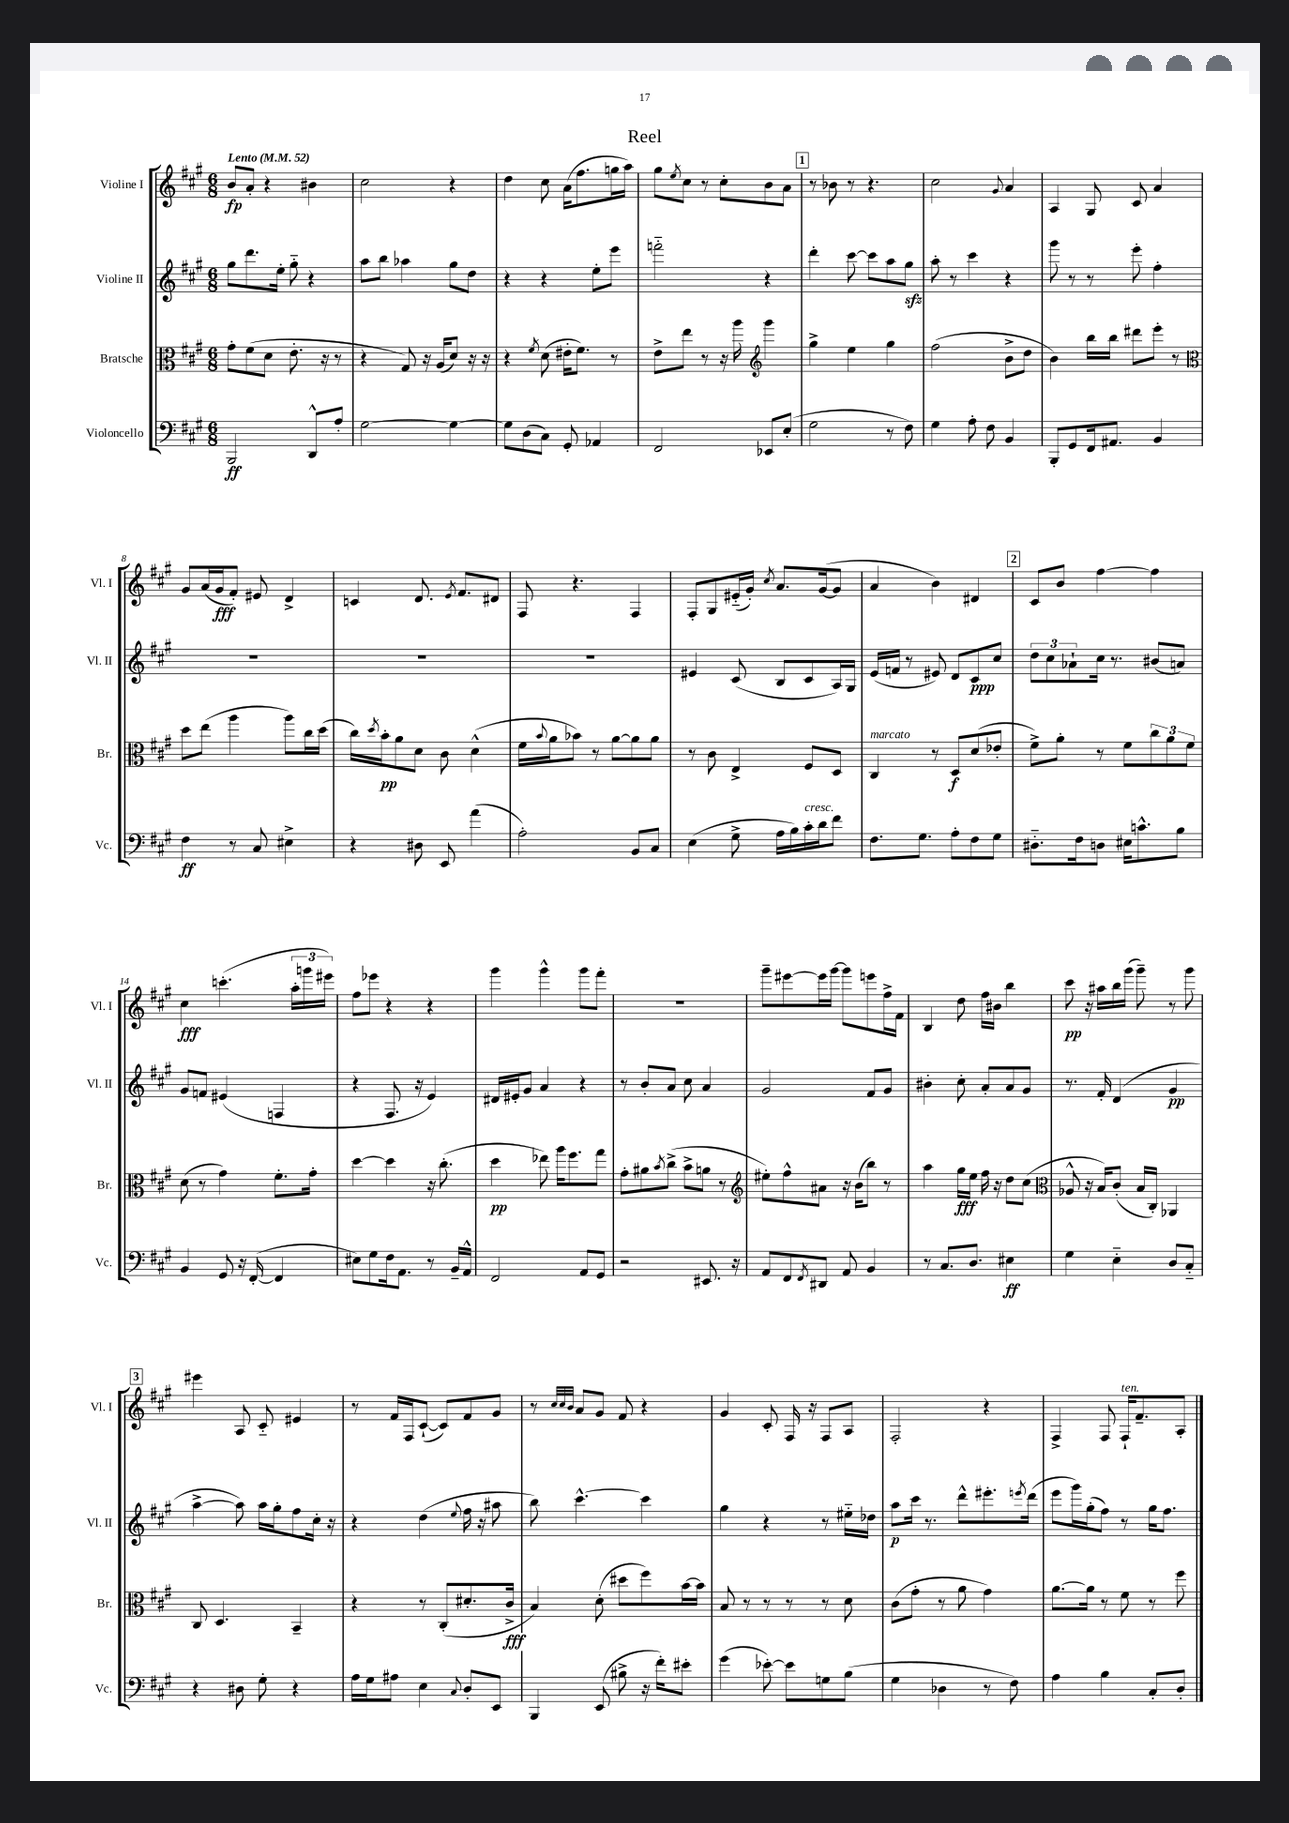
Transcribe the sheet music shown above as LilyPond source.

\header { title = "Reel" }
<<
\new StaffGroup <<
\new Staff = "s0" \with { instrumentName = "Violine I" shortInstrumentName = "Vl. I" } {
    \clef treble \key a \major \numericTimeSignature \time 6/8 \tempo "Lento" 4 = 52
    b'8\fp a'8-. r4 bis'4 |
    cis''2 r4 |
    d''4 cis''8 a'16( fis''8. g''16 a''16) |
    gis''8 \acciaccatura { e''8 } cis''8 r8 cis''8-. b'8 a'8 |
    \mark \markup { \box "1" } r8 bes'8 r8 r4. |
    cis''2 \appoggiatura { gis'8 } a'4 |
    a4 gis8 cis'8 a'4 |
    gis'8 a'16( gis'16\fff fis'8-.) eis'8 d'4-> |
    c'4 d'8. \acciaccatura { e'8 } fis'8. dis'8 |
    fis8 r4. fis4 |
    fis8-. gis8 eis'16-_( gis'16-.) \acciaccatura { cis''8 } a'8. gis'16~( gis'8 |
    a'4 b'4) dis'4 |
    \mark \markup { \box "2" } cis'8 b'8 fis''4~ fis''4 |
    cis''4\fff c'''4.-.( \tuplet 3/2 { a''16-. g'''16 eis'''16) } |
    fis''8 ees'''8 r4 r4 |
    gis'''4 gis'''4-^ gis'''8 fis'''8-. |
    R2. |
    gis'''8-- eis'''8~ eis'''16 gis'''16~ gis'''8 e'''8 fis''16-> fis'16 |
    b4 d''8 fis''16 bis'16 b''4 |
    cis'''8\pp r16 ais''16 b''16 gis'''16( gis'''8--) r8 gis'''8 |
    \mark \markup { \box "3" } eis'''4 a8 cis'8-_ eis'4 |
    r8 fis'16 fis16 cis'8~-!( cis'8) fis'8 gis'8 |
    r8 \grace { cis''32 cis''32 b'32 } a'8 gis'8 fis'8 r4 |
    gis'4 cis'8-. fis16 r16 fis8 a8 |
    fis2-. r4 |
    fis4-> fis8 fis16-!^\markup { \italic "ten." } fis'8.-- a8-. \bar "|." |
}
\new Staff = "s1" \with { instrumentName = "Violine II" shortInstrumentName = "Vl. II" } {
    \clef treble \key a \major \numericTimeSignature \time 6/8
    gis''8 d'''8. e''16-. gis''8-_ r4 |
    a''8 b''8 aes''4 gis''8 d''8 |
    r4 r4 e''8-. e'''8 |
    f'''2-_ r4 |
    \mark \markup { \box "1" } d'''4-. cis'''8~ cis'''8 a''8 gis''8\sfz |
    a''8-. r8 cis'''4 r4 |
    gis'''8 r8 r8 e'''8-. fis''4-. |
    R2. |
    R2. |
    R2. |
    eis'4 cis'8( b8 cis'8 a16) gis16 |
    e'16( f'16 r8 eis'8) d'8 cis'8\ppp cis''8 |
    \mark \markup { \box "2" } \tuplet 3/2 { d''8 cis''8 aes'8-! } cis''16 r8. bis'8( a'8) |
    gis'8 f'8 eis'4( f4 |
    r4 fis8. r16 e'4) |
    dis'16 eis'16-. gis'8 a'4 r4 |
    r8 b'8-. a'8 cis''8 a'4 |
    gis'2 fis'8 gis'8 |
    bis'4-. cis''8-. a'8-. a'8 gis'8 |
    r8. fis'16-. d'4( gis'4\pp |
    \mark \markup { \box "3" } a''4~-> a''8) a''16 gis''16-. fis''8 cis''16-. r16 |
    r4 d''4( \appoggiatura { e''8 } fis''16 r16 ais''8 |
    b''8) cis'''4.~-^ cis'''4 |
    gis''4 r4 r8 eis''16-_ des''16 |
    a''8\p cis'''16 r8. d'''8-^ eis'''8.-. \acciaccatura { e'''8 } d'''16( |
    e'''8 gis'''16) gis''16-.( fis''8) r8 gis''16 fis''8. \bar "|." |
}
\new Staff = "s2" \with { instrumentName = "Bratsche" shortInstrumentName = "Br." } {
    \clef alto \key a \major \numericTimeSignature \time 6/8
    gis'8-. fis'8( d'8 e'8.-. r16 r8 |
    r4 gis8) r16 a16( d'8) r16 r16 |
    r4 \acciaccatura { fis'8 } d'8( eis'16-. fis'8.) r8 |
    e'8-> e''8 r8 r16 a''16 \clef treble gis'''4 |
    \mark \markup { \box "1" } gis''4-> e''4 gis''4 |
    fis''2( b'8-> d''8 |
    b'4) b''16 b''16 dis'''8 e'''8-. r8 |
    \clef alto d''8 e''8( a''4 a''8) cis''16 d''16( |
    cis''16) \acciaccatura { d''8 } b'16-.\pp a'8 d'8 cis'8 d'4-^( |
    fis'16 \appoggiatura { b'8 } a'16 bes'8) r8 a'8~ a'8 a'8 |
    r8 cis'8 e4-> fis8 d8 |
    cis4^\markup { \italic "marcato" } r8 d8\f d'8( ees'8-. |
    \mark \markup { \box "2" } fis'8->) a'8-. r8 fis'8 \tuplet 3/2 { cis''8 a'8 fis'8 } |
    d'8( r8 gis'4) fis'8.-. gis'16-. |
    d''4~ d''4 r16 cis''8.-.( |
    d''4\pp ees''8) a''16 fis''8. gis''8 |
    gis'8-. ais'8 \acciaccatura { b'8 } cis''8->( b'8-> a'8 r8 |
    \clef treble eis''8-.) fis''8-^ ais'8 r16 b'16( b''8) r8 |
    a''4 gis''16\fff e''16 fis''16 r16 d''8 cis''8( |
    \clef alto aes8-^ r16 b16) cis'8-.( b16 cis16-.) aes,4 |
    \mark \markup { \box "3" } cis8 d4. b,4-- |
    r4 r8 cis8-.( dis'8.-. cis'16->\fff |
    b4) d'8-.( dis''8 fis''8) b'16~ b'16 |
    b8 r8 r8 r8 r8 d'8 |
    cis'8( gis'8-. r8 a'8 gis'4) |
    a'8.~ a'16 r8 fis'8 r8 fis''8 \bar "|." |
}
\new Staff = "s3" \with { instrumentName = "Violoncello" shortInstrumentName = "Vc." } {
    \clef bass \key a \major \numericTimeSignature \time 6/8
    b,,2\ff d,8-^ a8-. |
    gis2~ gis4~ |
    gis8 d8( cis8) gis,8-. aes,4 |
    fis,2 ees,8 e8-.( |
    \mark \markup { \box "1" } gis2 r8 fis8) |
    gis4 a8-. fis8 b,4 |
    b,,8-. gis,8 fis,16 ais,8. b,4 |
    fis4\ff r8 cis8 eis4-> |
    r4 dis8 e,8 a'4( |
    a2-.) b,8 cis8 |
    e4( gis8-> a16 b16) cis'16-.^\markup { \italic "cresc." } d'16 fis'8 |
    fis8. gis8. a8-. fis8 gis8 |
    \mark \markup { \box "2" } dis8.-_ fis16 d8 eis16 c'8.-^ b8 |
    b,4 gis,8 r16 fis,16~-.( fis,4 |
    eis8) gis8 fis16 a,8. r8 b,16-- a,16-^ |
    fis,2 a,8 gis,8 |
    r2 eis,8. r16 |
    a,8 fis,8 \acciaccatura { fis,8 } dis,8 a,8 b,4 |
    r8 cis8. d8. eis4\ff |
    gis4 e4-_ d8 cis8-_ |
    \mark \markup { \box "3" } r4 dis8 gis8-. r4 |
    a16 gis16 ais8 e4 \appoggiatura { cis8 } d8-. e,8 |
    b,,4 e,8( bis8-> r16 fis'16-.) eis'8-. |
    gis'4( ees'8~-.) ees'8 g8 b8( |
    gis4 des4 r8 fis8) |
    a4 b4 cis8-. d8-. \bar "|." |
}
>>
>>
